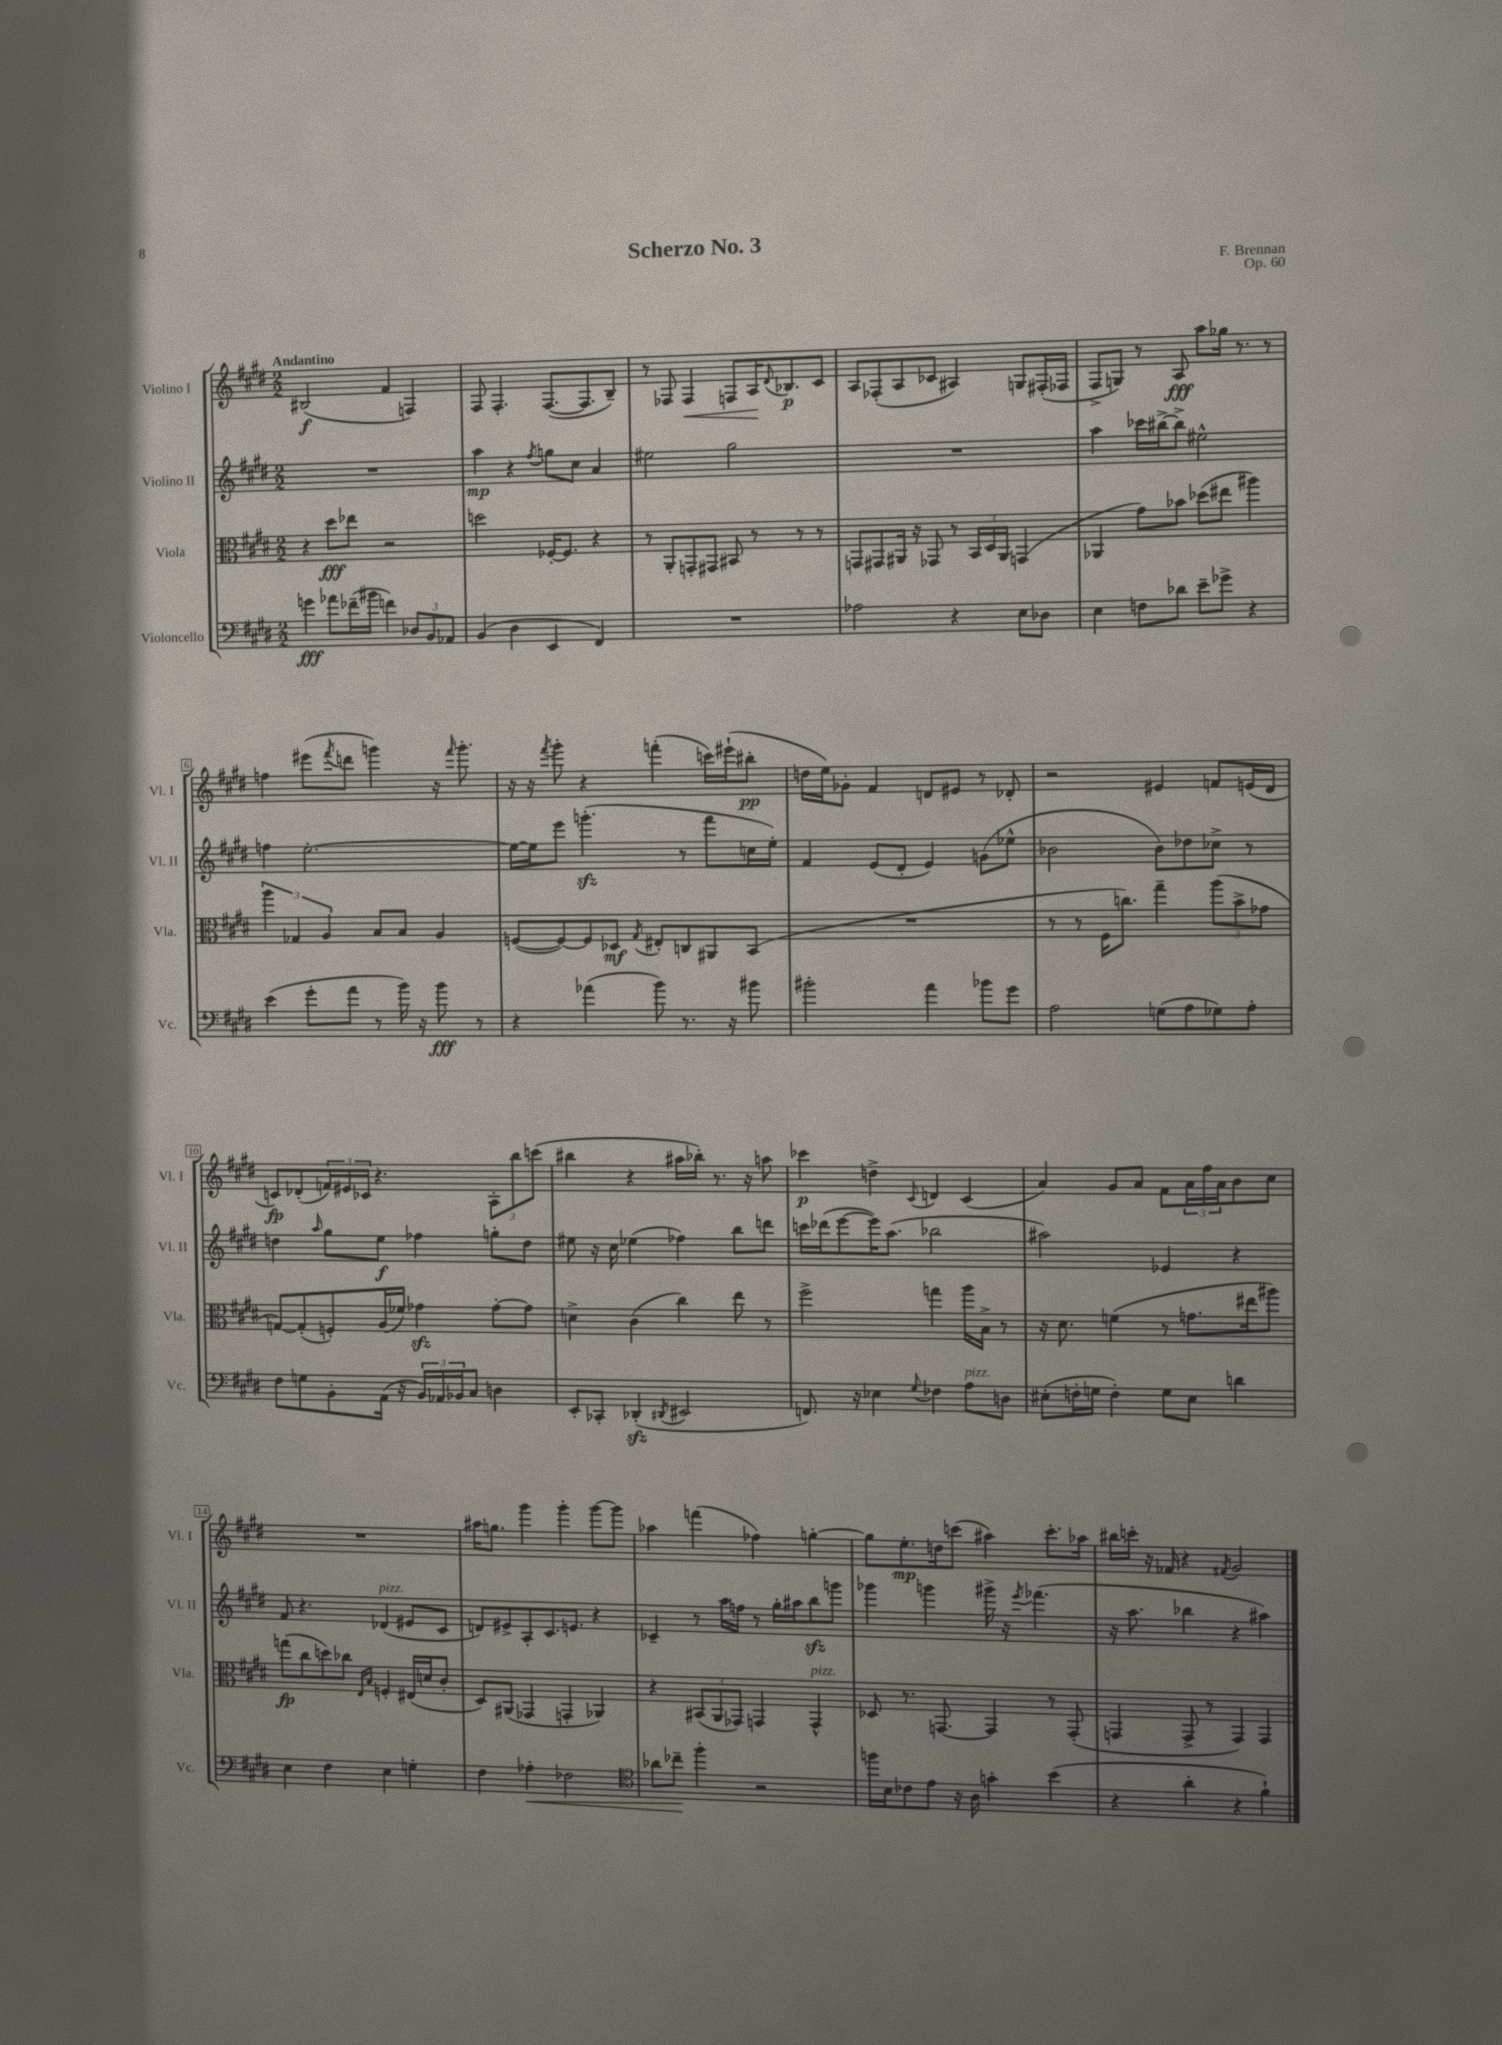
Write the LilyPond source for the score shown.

\header { title = "Scherzo No. 3" composer = "F. Brennan" opus = "Op. 60" }
<<
\new StaffGroup <<
\new Staff = "s0" \with { instrumentName = "Violino I" shortInstrumentName = "Vl. I" } {
    \clef treble \key e \major \numericTimeSignature \time 2/2 \tempo "Andantino"
    bis2\f( fis'4 f4) |
    fis8 fis4.-. fis8.~( fis8. b8--) |
    r8 fes8 fes4\< f8 a16\! \appoggiatura { dis'8 } bes8.\p cis'8 |
    a8 fes8-.( a8 ces'8 ais4) g8 fis16-.( fes16 |
    fis8-> g8) r8 a8\fff a''8 ges''16 r8. r8 |
    f''4 eis'''8( \acciaccatura { fis'''8 } d'''8 g'''4) r16 \grace { fis'''16 } g'''8.-. |
    r16 r16 \acciaccatura { fis'''8 } gis'''8-. r4 f'''4-.( c'''16) eis'''16-!( bis''8-.\pp |
    d''16 e''16) ges'8-. fis'4 d'8 eis'8 r8 des'8-. |
    r2 eis'4 f'8 e'16( dis'16 |
    c'8\fp) des'8-.( \tuplet 3/2 { f'16) eis'16 ces'16 } r4. \tuplet 3/2 { a8-. b''8 c'''8( } |
    bis''4 r4 ais''16 bes''16-.) r8. r16 a''8 |
    ces'''4\p d''4-> \appoggiatura { cis'8 } d'4 cis'4( |
    a'4) gis'8 a'8 fis'8 \tuplet 3/2 { a'16 fis''16 a'16 } b'8 cis''8 |
    R1 |
    ais''16 g''8. gis'''4 gis'''4-. gis'''8~ gis'''8 |
    aes''4 f'''4( fes''4) g''4~-. |
    g''8 e''8.-.\mp d''16 c'''8( ais''4) c'''8.-. aes''16 |
    bis''16 c'''16-. r16 fes'16 r4 \acciaccatura { fis'8 } gis'2 \bar "|." |
}
\new Staff = "s1" \with { instrumentName = "Violino II" shortInstrumentName = "Vl. II" } {
    \clef treble \key e \major \numericTimeSignature \time 2/2
    R1 |
    a''4\mp r4 \acciaccatura { fis''8 } g''8 cis''8 a'4 |
    eis''2 gis''2 |
    R1 |
    a''4 ces'''16 bis''16~-> bis''8-> eis''2-^ |
    f''4 e''2.~-. |
    e''16~ e''16 e'''8 g'''4.-.\sfz( r8 fis'''8 c''16 e''16-.) |
    fis'4 e'8( dis'8-. e'4) g'8( ees''8-^ |
    bes'2 bes'8) des''8 ces''8-> r8 |
    d''4 \grace { a''16 } gis''8 e''8\f fes''4 g''8-. d''8 |
    eis''8 r16 cis''16 ees''4( fes''4) b''8 d'''8 |
    c'''16 des'''16( e'''8~ e'''16) a''8.( bes''2 |
    ais''2) ees'4 r4 |
    fis'8 r4. des'4^\markup { \italic "pizz." }( eis'8 cis'8 |
    d'8) eis'8-> a8-. cis'8. e'8. r4 |
    ces'4-- r8 a''16 f''16 r8 gis''16-. ais''16 b''8\sfz g'''8 |
    ges'''4 g'''4 gis'''16-> r16 \acciaccatura { e'''8 } fes'''4.( |
    r16 a''8. bes''4 r4 ais''4) \bar "|." |
}
\new Staff = "s2" \with { instrumentName = "Viola" shortInstrumentName = "Vla." } {
    \clef alto \key e \major \numericTimeSignature \time 2/2
    r4 dis''8\fff ees''8 r2 |
    d''2 fes16~-. fes8. r4 |
    r8 a,8-. g,8-. gis,8 bis,8 r8 r8 r8 |
    g,8 gis,8 ais,16 r16 ges,8 r8 \tuplet 3/2 { b,16 dis16 ais,16 } g,4( |
    aes,4 gis'8) bes'8 des''8( eis''8 ais''4) |
    \tuplet 3/2 { a''4 ges4 a4 } b8 b8 a4 |
    f8~( f8~) f8 des8\mf \acciaccatura { gis8 } eis8-. c8 ais,8 b,8( |
    R1 |
    r8 r8 fis16 c''8.) gis''4-- \tuplet 3/2 { a''8( b'8-> ges'8 } |
    g8~) g8-.( f8-.) a16( fes'16) ges'4\sfz ges'8~-. ges'8 |
    d'4-> cis'4( cis''4) e''8 r8 |
    fis''2-> g''4 a''16 b16-> r8 |
    r16 dis'8. f'4( r8 g'8. eis''16 ais''8) |
    g''8\fp( cis''8 d''8) ces''8 \grace { e16 b16 } f4-. eis16( d'16 cis'8-. |
    dis8) ais,8( ges,4 g,4-. aes,4) |
    r4 \tuplet 3/2 { bis,8( a,8 ges,8) } g,4 g,4-^^\markup { \italic "pizz." } |
    des8 r8. g,8.~ g,4 r8 g,8-.( |
    g,4 g,8-> r8 g,4) g,4 \bar "|." |
}
\new Staff = "s3" \with { instrumentName = "Violoncello" shortInstrumentName = "Vc." } {
    \clef bass \key e \major \numericTimeSignature \time 2/2
    g'4\fff aes'8 fes'16--( bis'16 f'4) \tuplet 3/2 { des8 b,8 aes,8 } |
    b,4( dis4 e,4 fis,4) |
    R1 |
    aes2 r4 e8 des8 |
    e4 f8 des'8 e'8-- ges'8-> r4 |
    e'4( gis'8-. a'8 r8 b'16) r16 b'8\fff r8 |
    r4 aes'4( b'8) r8. r16 bis'8 |
    bis'2-. a'4 bes'8 gis'8 |
    a2 g8( a8 ges8) a8-. |
    fis8 g8 b,8-. a,16( r16 \tuplet 3/2 { b,16) aes,16 bes,16 } cis8 d4 |
    e,8-. ces,8-. des,4-.\sfz( \acciaccatura { dis,8 } eis,2 |
    f,8.) r16 ees4 \appoggiatura { gis8 } fes4 a8^\markup { \italic "pizz." } d8 |
    eis8-.( f16-. g16 f4-.) g8 eis8 d'4 |
    e4 fis4 e4 g4-. |
    fis4 aes4-.\< fes2 |
    \clef tenor aes'8 ces''8--\! fis''4-. r2 |
    f''16 b16 ces'8 e'8 r16 a16 g'4-. b'4( |
    r4 a'4-. r4 fis'4-!) \bar "|." |
}
>>
>>
\layout { \context { \Score \override BarNumber.stencil = #(make-stencil-boxer 0.1 0.3 ly:text-interface::print) } }
